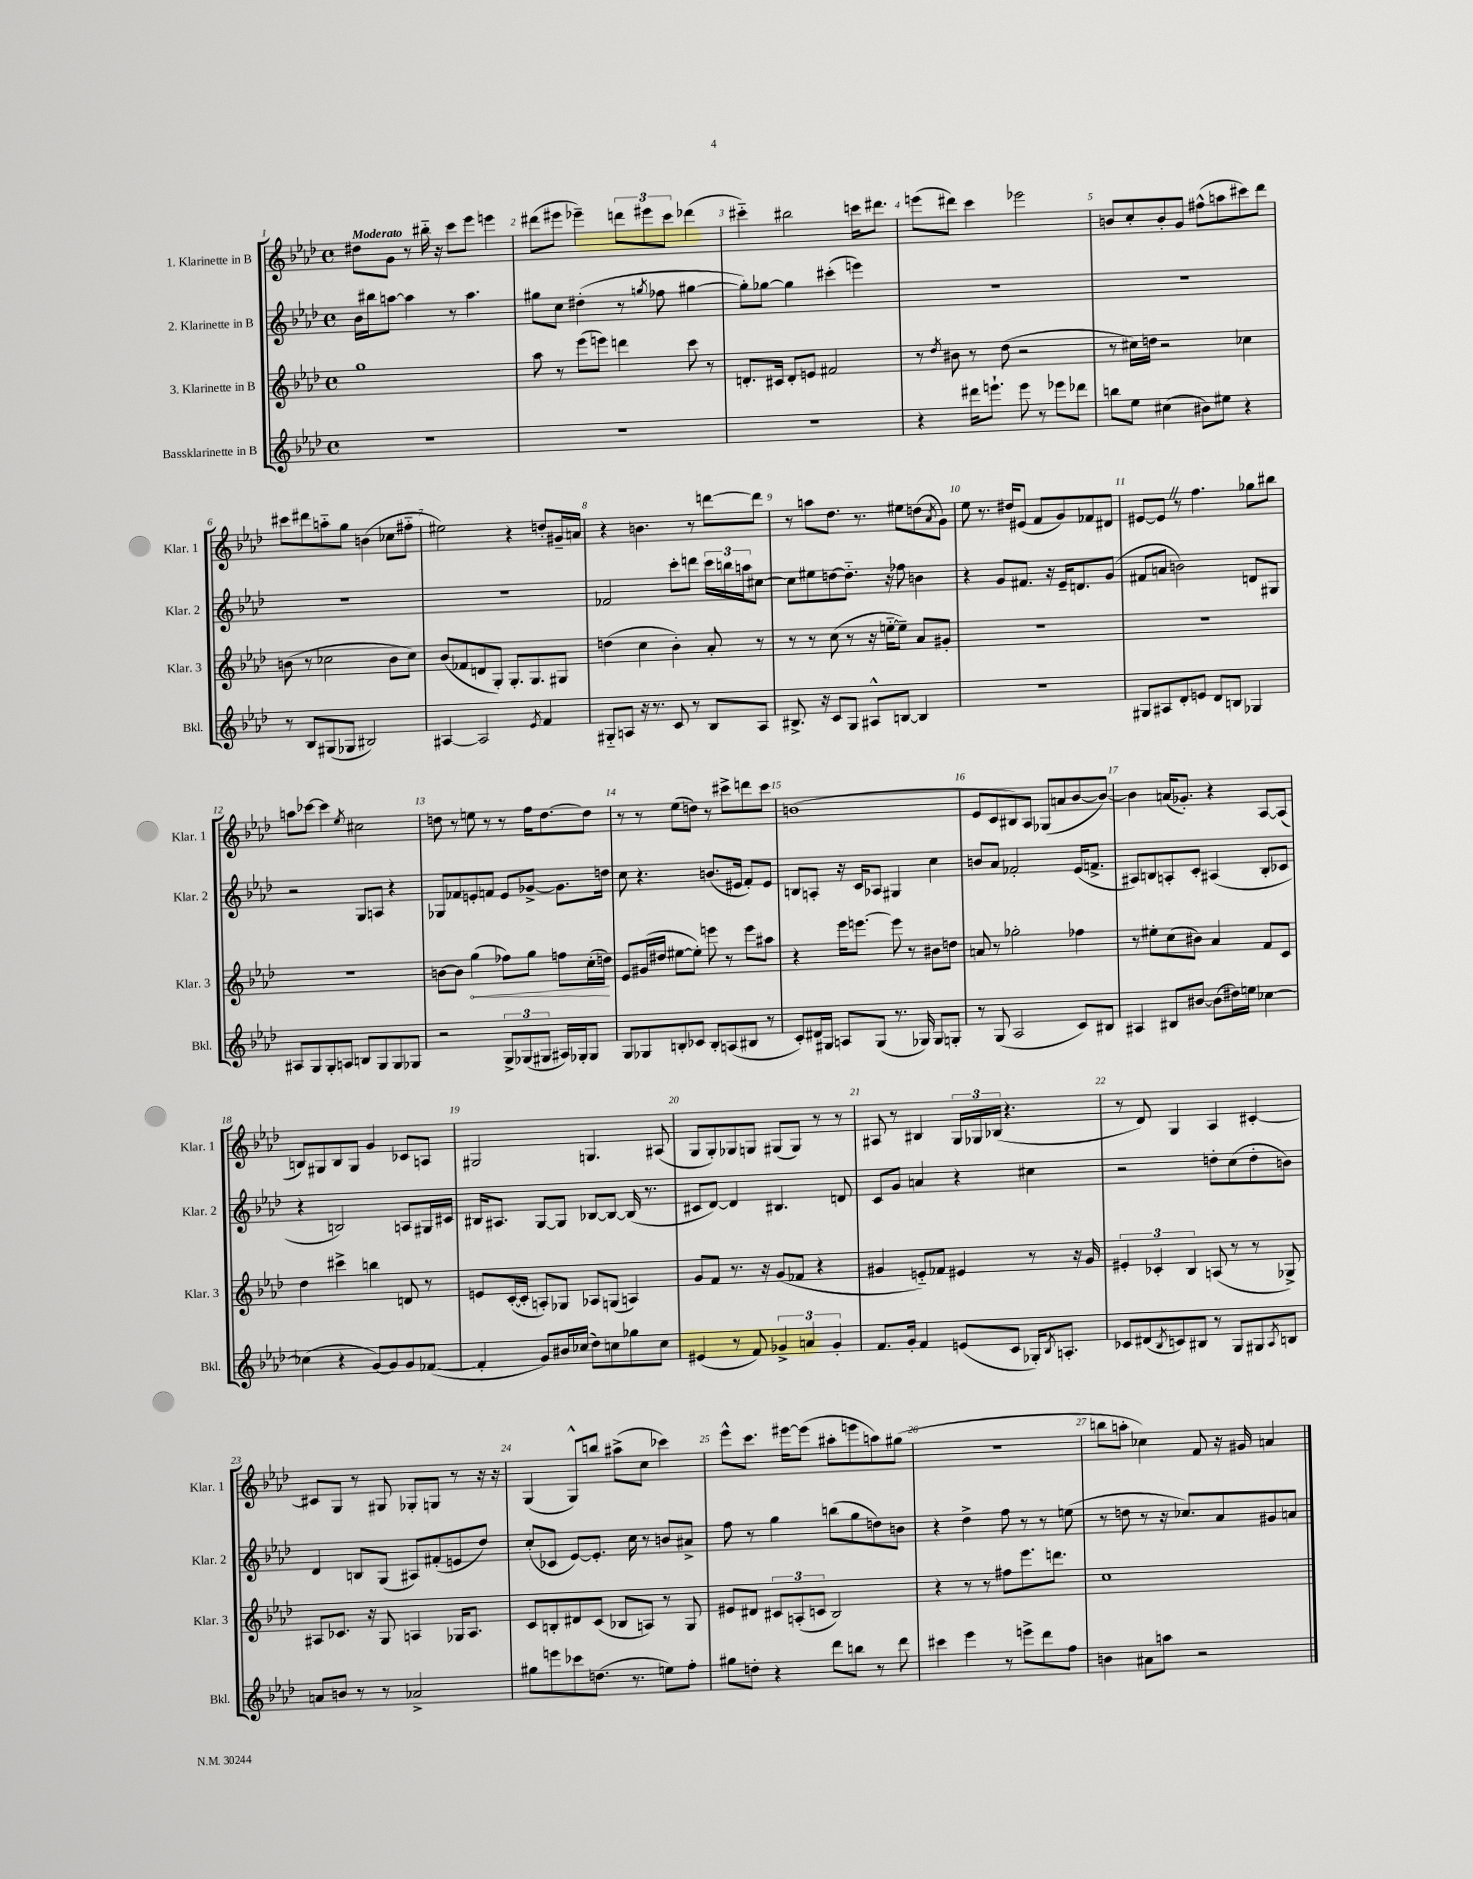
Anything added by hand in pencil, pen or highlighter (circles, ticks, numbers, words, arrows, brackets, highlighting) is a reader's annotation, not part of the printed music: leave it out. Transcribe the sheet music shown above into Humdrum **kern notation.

**kern	**kern	**dynam	**kern	**kern
*part4	*part3	*part3	*part2	*part1
*staff4	*staff3	*staff3	*staff2	*staff1
*I"Bassklarinette in B	*I"3. Klarinette in B	*	*I"2. Klarinette in B	*I"1. Klarinette in B
*I'Bkl.	*I'Klar. 3	*	*I'Klar. 2	*I'Klar. 1
*clefG2	*clefG2	*	*clefG2	*clefG2
*k[b-e-a-d-]	*k[b-e-a-d-]	*	*k[b-e-a-d-]	*k[b-e-a-d-]
*M4/4	*M4/4	*	*M4/4	*M4/4
*met(c)	*met(c)	*	*met(c)	*met(c)
=1	=1	=1	=1	=1
!	!	!	!	!LO:TX:a:B:t=Moderato
1r	1gg	.	16b-\LL	8dd#X\L
.	.	.	16bb#X\J	.
.	.	.	[8aan\J	8g\J
.	.	.	4aa\]	8r
.	.	.	.	16bb#X\
.	.	.	.	16r
.	.	.	8r	8ccc\L
.	.	.	4.aa\	8eee-\J
.	.	.	.	4eeen\
=2	=2	=2	=2	=2
1r	8aa-\	.	8gg#X\L	(8ddd#X\L
.	8r	.	8cc\J	8eee#X\J
.	(8eee-\L	.	(4dd#X'\	4eee-X~\)
.	8eeen\J)	.	.	.
.	4dddn\	.	8r	12dddn\L
.	.	.	.	12eee#X\
.	.	.	8qggn/	.
.	.	.	8ff-X\	.
.	.	.	.	12ccc\J
.	8ccc\	.	[4gg#X\	(4ddd-X\
.	8r	.	.	.
=3	=3	=3	=3	=3
1r	8.dn'/L	.	8gg#'\L])	4ccc#X\)
.	.	.	[8gg-X\J	.
.	16c#X/Jk	.	.	.
.	8d'/L	.	4gg-\]	2bb#X\
.	8en/J	.	.	.
.	2f#X/	.	(4ccc#X'\	.
.	.	.	4eeen\)	16cccn\KL
.	.	.	.	8.ddd#X\J
=4	=4	=4	=4	=4
4r	8r	.	1r	(8eeen\L
.	8qdd-/	.	.	.
.	8b#X\	.	.	8ddd#X\J)
16ddd#X\KL	8r	.	.	4ccc\
8.eeen`\J	.	.	.	.
.	(8dd-\	.	.	.
8eee\	2r	.	.	2eee-X\
8r	.	.	.	.
8eee-X\L	.	.	.	.
8ddd-X\J	.	.	.	.
=5	=5	=5	=5	=5
8bbn\L	8r	.	1r	8bn/L
8ee-\J	16cc#X\LL)	.	.	8cc'/
.	16ddn\JJ	.	.	.
(4cc#X\	2r	.	.	8b'/
.	.	.	.	8g/J
8b#X\L)	.	.	.	(8ff#X^^\L
8ee#X\J	.	.	.	8aan\
4r	4cc-X\	.	.	8ccc#X\)
.	.	.	.	8ddd-\J
!!LO:LB:g=z
=6	=6	=6	=6	=6
8r	(8bn\	.	1r	8ccc#X\L
8B-/L	8r	.	.	8ddd#X\
(8G#X/	2cc-X\	.	.	8aan\
8G-X/J	.	.	.	8gg\J
2B#X/)	.	.	.	(4bn\
.	8b\L	.	.	8cc-X\L
.	8cc-\J)	.	.	8ff#X\J
=7	=7	=7	=7	=7
[4A#X/	(8b-/L	.	1r	2ee#X\)
.	8f-X/	.	.	.
2A#/]	8dn/	.	.	.
.	8G'/J)	.	.	.
.	8.G'/L	.	.	4r
.	8.G/	.	.	.
8qe-/	.	.	.	.
4f/	.	.	.	8ddn'/L
.	8G#X/J	.	.	16g#X~/L
.	.	.	.	16an/JJ
=8	=8	=8	=8	=8
8G#X/L	(4ddn\	.	2f-X/	4r
8An/J	.	.	.	.
16r	4cc\	.	.	4.bn\
8.r	.	.	.	.
8c/	4b-'\)	.	8ccc'\L	.
8r	.	.	8dddn\J	8r
8B-/L	8a-'/	.	24ccc\LL	[8dddn\L
.	.	.	24bbn\	.
.	.	.	24aan\J	.
8A/J	8r	.	[8cc#X\J	8ddd\J]
=9	=9	=9	=9	=9
8.B#X^/	8r	.	8cc#\L]	8r
.	8r	.	8ee#X\	8aan\L
16r	.	.	.	.
8c/L	(8cc\	.	[8ddn\	8.dd-\J
8G/J	8r	.	8.dd\J]	.
.	.	.	.	8.r
8A#X^^/L	16r	.	.	.
.	[16een\KL	.	16r	.
[8Bn/J	8ee~\J])	.	8ff-X\	8ee#X\L
4B/]	8a-/L	.	4bn\	(8ddn\
.	.	.	.	8qa-/
.	8g#X'/J	.	.	8g\J)
=10	=10	=10	=10	=10
1r	1r	.	4r	8ee-\
.	.	.	.	8.r
.	.	.	8g/L	.
.	.	.	.	16dd#X/KL
.	.	.	8.f#X/J	(8e#X/J
.	.	.	.	8f/L
.	.	.	16r	.
.	.	.	16e-~/KL	8g/)
.	.	.	8.dn/	.
.	.	.	.	8f-X/
.	.	.	(8g/J	8d#X/J
=11	=11	=11	=11	=11
8G#X/L	1r	.	8f#X/L	[8e#X/L
8A#X/	.	.	8an/J	8e#Z/J]
8d-'/	.	.	2bn\)	8r
8en/J	.	.	.	4.ff\
8d-/L	.	.	.	.
8Bn/J	.	.	.	.
4G-X/	.	.	8dn/L	8gg-X\L
.	.	.	8G#X/J	8bb#X\J
!!LO:LB:g=z
=12	=12	=12	=12	=12
8A#X/L	1r	.	2r	8aan\L
8G/	.	.	.	[8ccc-X\J
8G'/	.	.	.	4ccc-\]
8An/J	.	.	.	.
.	.	.	.	8qee-/
8Bn/L	.	.	8G/L	2cc#X\
8G/	.	.	8An/J	.
8G/	.	.	4r	.
8G-X/J	.	.	.	.
=13	=13	=13	=13	=13
2r	[8bn\L	.	8G-X/L	8ddn\
.	8b\J]	.	8f-X/	8r
!	!	!LO:HP:b	!	!
.	(4gg\	<	8en'/	8een\
.	.	.	8fn/J	8r
12G^/L	8ff-X\L)	.	8e/L	8r
(12G-X/	.	.	.	.
.	8gg\J	.	[8g-X^/J	16ff\KL
12G#X/J	.	.	.	.
.	.	.	.	[8.dd\
16A#X/LL)	8ffn\L	.	8.g-\L]	.
16G-X'/J	.	.	.	.
8G-/J	(16cc'\L	.	.	8dd\J]
.	16ddn\JJ)	.	16ddn\Jk	.
.	.	[	.	.
=14	=14	=14	=14	=14
8G/L	8e-/L	.	8cc\	8r
8G-X/	(16g#X/L	.	4.r	8r
.	16dd#X/JJ	.	.	.
8Bn'/	[8ee#X\L	.	.	(8ee-\L
8c-X/J	8ee#'\J])	.	.	8ddn\J)
8B'/L	8eeen\	.	(8.bn/L	8r
(8An/	8r	.	.	8ccc#X^\L
.	.	.	16e#X/Jk	.
8B#X/J	8eee\L	.	8f'/L)	8dddn\
8r	8aa#X\J	.	8e#/J	8ccc#\J
=15	=15	=15	=15	=15
8c'/L)	4r	.	8Bn/L	(1bn
16d#X/L	.	.	8An'/J	.
16G#X/JJ	.	.	.	.
8An/L	16eee-\KL	.	16r	.
.	[8.eeen\J	.	16c/KL	.
(8G#/J	.	.	8A-X/J	.
8.r	8eee\]	.	4G#X/	.
.	8r	.	.	.
16G-X/)	.	.	.	.
8G-/L	8b#X\L	.	4cc\	.
8Gn'/J	8ddn\J	.	.	.
=16	=16	=16	=16	=16
8r	8an/	.	8bn/L	8e-/L
(8G/	8r	.	8a-/J	8c/
2A-/	2gg-X'\	.	2f-X'/	8B#X/)
.	.	.	.	8A-/J
.	.	.	.	(8G-X/L
.	.	.	.	8an/
8c/L)	4ff-X\	.	(16e-/KL	[8b-/
.	.	.	8.fn^/J	.
8B#X/J	.	.	.	8b-/J_)
=17	=17	=17	=17	=17
4A#X/	8r	.	8A#X/L)	4b-\]
.	8ee#X'\L	.	8Bn/	.
8B#X/L	(8cc\	.	8An'/	(16an/KL
.	.	.	.	8.g-X'/J)
[8b#X/J	8b#X\J)	.	8c'/J	.
(8b#\L]	4a-/	.	(4A#X/	4r
16dd#X\L)	.	.	.	.
16een\JJ	.	.	.	.
[4cc-X\	8f/L	.	8B'/L	[8A-/L
.	8c/J	.	8c-X/J	(8A-/J]
!!LO:LB:g=z
=18	=18	=18	=18	=18
(4cc-X\]	4dd-\	.	4r	8Bn/L)
.	.	.	.	8G#X/
4r	4ccc#X^\	.	2Bn/)	8B/
.	.	.	.	8G#/J
[8g/L)	4bbn\	.	.	4g/
8g/]	.	.	.	.
8g/	8dn/	.	8An/L	8c-X/L
([8f-X/J	8r	.	16G#X/L	8An/J
.	.	.	16c#X/JJ	.
=19	=19	=19	=19	=19
4f-'/]	8en/L	.	16B#X/KL	2G#X/
.	.	.	8.A#X/J	.
.	([16c'/L	.	.	.
.	16c'/JJ]	.	.	.
8g/L)	8An'/L)	.	[8G/L	.
16b#X/L	8G-X/J	.	8G/J]	.
(16cc-X/JJ	.	.	.	.
8dd-\L)	8A-X/L	.	[8B-X/L	4.Gn/
8ccn\	(8Gn/J	.	8B-/J_	.
8gg-X\	4An/)	.	(16B-/]	.
.	.	.	8.r	.
8cc\J	.	.	.	(8A#X/
=20	=20	=20	=20	=20
(4e#X/	8g/L	.	8c#X/L	8G/L
.	8f/J	.	[8d-/J)	8G'/)
8r	8.r	.	4d-/]	8G-X/
8f/)	.	.	.	8Gn/J
.	16r	.	.	.
6g-X^/	(8g/L	.	4.B#X/	(8G#X/L
.	8f-X/J	.	.	8G#/J)
6an/	.	.	.	.
.	4r	.	.	8r
6g-'/	.	.	.	.
.	.	.	8dn/	8r
=21	=21	=21	=21	=21
8.f/L	4g#X/	.	8c/L	8A#X/
.	.	.	8g/J	8r
16g'/Jk	.	.	.	.
4f/	8en/L)	.	4an/	4B#X/
.	8f-X/J	.	.	.
(8en/L	4e#X/	.	4r	24G/LL
.	.	.	.	24G-X/
.	.	.	.	(24B-X/JJ
8c/J	.	.	.	4.r
16G-X'/KL)	8r	.	4cc#X\	.
8qB-/	.	.	.	.
8.An'/J	.	.	.	.
.	16r	.	.	.
.	16g#/	.	.	.
=22	=22	=22	=22	=22
8c-X/L	6e#X'/	.	2r	8r
(8d#X/	.	.	.	8d-/)
.	6c-X'/	.	.	.
8qB-/	.	.	.	.
8cn/)	.	.	.	4G/
.	6B-/	.	.	.
8B#X/J	.	.	.	.
8r	(8An/	.	8ddn'\L	4A-/
8G/L	8r	.	(8cc\	.
8G#X/	8r	.	8dd'\	[4c#X'/
8qA-/	.	.	.	.
8Bn/J	8G-X^/)	.	8bn\J)	.
!!LO:LB:g=z
=23	=23	=23	=23	=23
8an/L	8A#X/L	.	4d-/	8c#X/L]
8bn/J	8.c-X/J	.	.	8G/J
8r	.	.	8Bn/L	8r
.	16r	.	.	.
8r	8G/	.	(8G/J	8G#X/
2a-X^/	4An/	.	8A#X/L)	8G-X'/L
.	.	.	(8f#X'/	8Gn/J
.	16G-X/KL	.	8en/	8r
.	8.A/J	.	.	.
.	.	.	8dd-/J)	16r
.	.	.	.	16r
=24	=24	=24	=24	=24
8gg#X\L	8c/L	.	(8cc'/L	(4G/
8eeen\	8Bn'/	.	8c-X/J	.
8ccc-X\	8d#X/	.	[8e-/L)	8G^^/L)
(8.ddn\J	(8c/J	.	8.e-'/J]	8bbn/J
.	8B-X/L	.	.	(8aa#X^\L
8.r	.	.	16cc\	.
.	8An/J)	.	8r	8cc\J
8een\L)	8r	.	8bn/L	4ccc-X\)
8ff'\J	8G/	.	8a#X^/J	.
=25	=25	=25	=25	=25
8gg#X\L	8e#X/L	.	8ff\	8eee-^^\L
8ddn'\J	8d#X/J	.	8r	8.ccc\J
4r	12c#X/L	.	4gg\	.
.	.	.	.	[16eee#X\KL
.	(12An'/	.	.	.
.	.	.	.	(8eee#\J]
.	12cn/J	.	.	.
8ddd-\L	2B-/)	.	(8bbn\L	8aa#X'\L
8bbn\J	.	.	8gg\	8eeen\
8r	.	.	8ddn\)	8aan\)
8ddd-\	.	.	8bn\J	(8gg#X\J
=26	=26	=26	=26	=26
4ccc#X\	4r	.	4r	1r
4eee-\	8r	.	4dd-^\	.
.	8r	.	.	.
8r	8ff#X\L	.	8ff\	.
8eeen^\L	8.eee-\	.	8r	.
8ddd-\	.	.	8r	.
.	8.dddn\J	.	.	.
8ff\J	.	.	(8een\	.
=27	=27	=27	=27	=27
4bn\	1cc	.	8r	8bbn\L
.	.	.	8ddn\	8aan'\J
8a#X\L	.	.	8r	4cc-X\)
8aan\J	.	.	16r	.
.	.	.	8.cc-X/L)	.
2r	.	.	.	8f/
.	.	.	8a-/	16r
.	.	.	.	16g#X/
.	.	.	8g#X/	4an/
.	.	.	8an/J	.
==	==	==	==	==
*-	*-	*-	*-	*-
